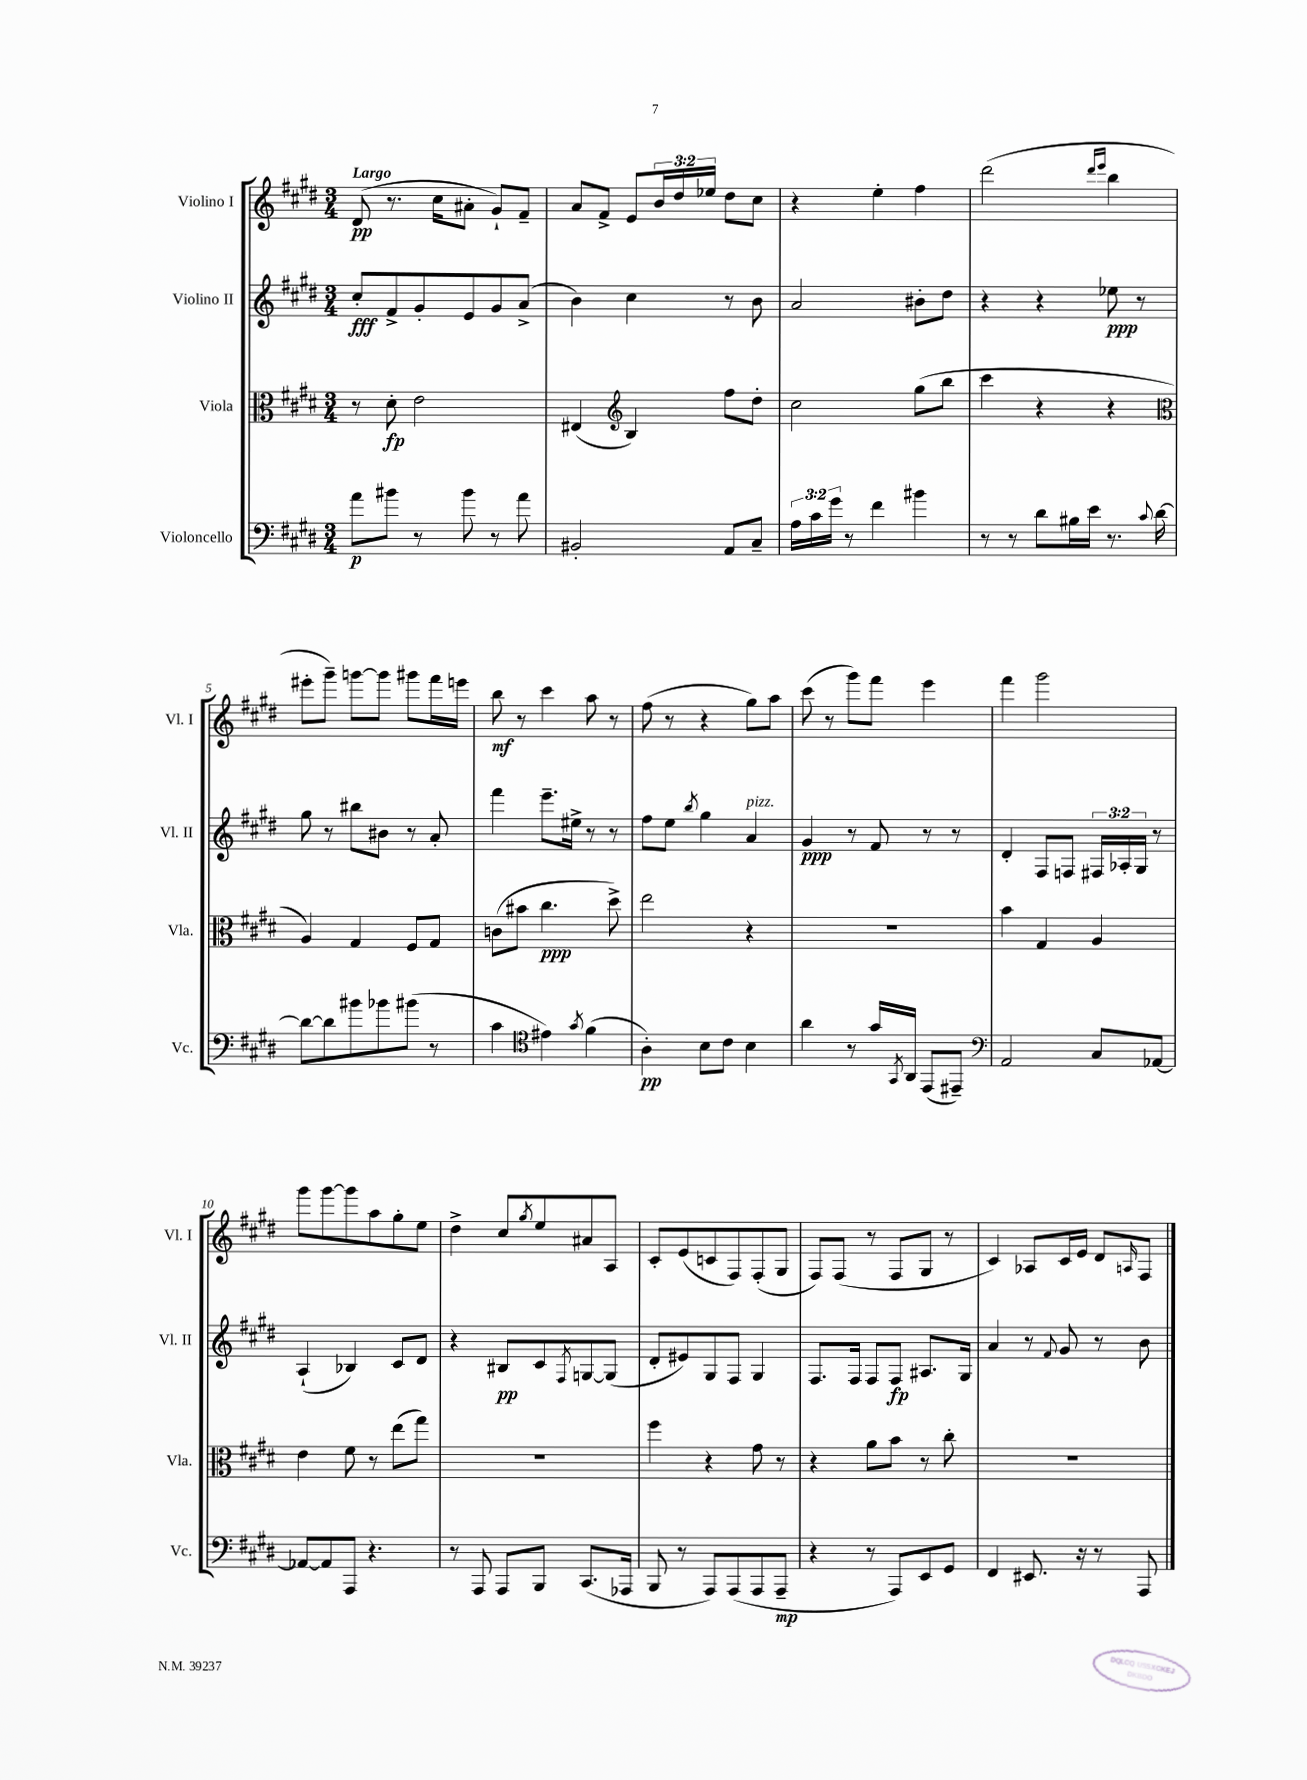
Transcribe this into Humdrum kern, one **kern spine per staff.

**kern	**dynam	**kern	**dynam	**kern	**dynam	**kern	**dynam
*part4	*part4	*part3	*part3	*part2	*part2	*part1	*part1
*staff4	*staff4	*staff3	*staff3	*staff2	*staff2	*staff1	*staff1
*I"Violoncello	*	*I"Viola	*	*I"Violino II	*	*I"Violino I	*
*I'Vc.	*	*I'Vla.	*	*I'Vl. II	*	*I'Vl. I	*
*clefF4	*	*clefC3	*	*clefG2	*	*clefG2	*
*k[f#c#g#d#]	*	*k[f#c#g#d#]	*	*k[f#c#g#d#]	*	*k[f#c#g#d#]	*
*M3/4	*	*M3/4	*	*M3/4	*	*M3/4	*
=1	=1	=1	=1	=1	=1	=1	=1
!	!	!	!	!	!	!LO:TX:a:B:t=Largo	!
8a\L	p	8r	.	8cc#'/L	fff	(8d#/	pp
8b#X\J	.	8d#'\	fp	8f#^/	.	8.r	.
8r	.	2e\	.	8g#'/	.	.	.
.	.	.	.	.	.	16cc#\KL	.
8b#\	.	.	.	8e/	.	8a#X'\J	.
8r	.	.	.	8g#/	.	8g#`/L)	.
8a\	.	.	.	(8a^/J	.	8f#~/J	.
=2	=2	=2	=2	=2	=2	=2	=2
2BB#X'/	.	(4E#X/	.	4b\)	.	8a/L	.
.	.	.	.	.	.	8f#^/J	.
*	*	*clefG2	*	*	*	*	*
.	.	4B/)	.	4cc#\	.	8e/L	.
.	.	.	.	.	.	24b/L	.
.	.	.	.	.	.	24dd#/	.
.	.	.	.	.	.	24ee-X/JJ	.
8AA/L	.	8ff#\L	.	8r	.	8dd#\L	.
8C#~/J	.	8dd#'\J	.	8b\	.	8cc#\J	.
=3	=3	=3	=3	=3	=3	=3	=3
24A\LL	.	2cc#\	.	2a/	.	4r	.
24c#\	.	.	.	.	.	.	.
24g#\JJ	.	.	.	.	.	.	.
8r	.	.	.	.	.	.	.
4f#\	.	.	.	.	.	4ee'\	.
4b#X\	.	(8gg#\L	.	8b#X'\L	.	4ff#\	.
.	.	8bb\J	.	8dd#\J	.	.	.
=4	=4	=4	=4	=4	=4	=4	=4
8r	.	4ccc#\	.	4r	.	(2ddd#\	.
8r	.	.	.	.	.	.	.
8d#\L	.	4r	.	4r	.	.	.
16B#X\L	.	.	.	.	.	.	.
16e\JJ	.	.	.	.	.	.	.
.	.	.	.	.	.	16qqddd#/LL	.
.	.	.	.	.	.	16qqeee/JJ	.
8.r	.	4r	.	8ee-X\	ppp	4bb\	.
.	.	.	.	8r	.	.	.
8qqc#/	.	.	.	.	.	.	.
[16d#\	.	.	.	.	.	.	.
!!LO:LB:g=z
=5	=5	=5	=5	=5	=5	=5	=5
*	*	*clefC3	*	*	*	*	*
8d#\L_	.	4A/)	.	8gg#\	.	8eee#X'\L	.
8d#\]	.	.	.	8r	.	8ggg#~\J)	.
8b#X\	.	4G#/	.	8bb#X\L	.	[8gggn\L	.
8b-X\	.	.	.	8b#X\J	.	8ggg\J]	.
(8b#X\J	.	8F#/L	.	8r	.	8ggg#X\L	.
8r	.	8G#/J	.	8a'/	.	16fff#\L	.
.	.	.	.	.	.	16eeen\JJ	.
=6	=6	=6	=6	=6	=6	=6	=6
4c#\	.	(8cn\L	.	4fff#\	.	8bb\	mf
.	.	8b#X\J	.	.	.	8r	.
*clefC4	*	*	*	*	*	*	*
4e#X\)	.	4.cc#\	ppp	8.eee~\L	.	4ccc#\	.
.	.	.	.	16ee#X^\Jk	.	.	.
8qg#/	.	.	.	.	.	.	.
(4f#\	.	.	.	8r	.	8aa\	.
.	.	8dd#^\)	.	8r	.	8r	.
=7	=7	=7	=7	=7	=7	=7	=7
4A'\)	pp	2ee\	.	8ff#\L	.	(8ff#\	.
.	.	.	.	8ee\J	.	8r	.
.	.	.	.	8qbb/	.	.	.
8B\L	.	.	.	4gg#\	.	4r	.
8c#\J	.	.	.	.	.	.	.
!	!	!	!	!LO:TX:a:i:t=pizz.	!	!	!
4B\	.	4r	.	4a/	.	8gg#\L)	.
.	.	.	.	.	.	8aa\J	.
=8	=8	=8	=8	=8	=8	=8	=8
4a\	.	2.r	.	4g#/	ppp	(8ccc#\	.
.	.	.	.	.	.	8r	.
8r	.	.	.	8r	.	8ggg#\L)	.
16g#/LL	.	.	.	8f#/	.	8fff#\J	.
8qGG#/	.	.	.	.	.	.	.
16AA/JJ	.	.	.	.	.	.	.
(8EE/L	.	.	.	8r	.	4eee\	.
8EE#X~/J)	.	.	.	8r	.	.	.
=9	=9	=9	=9	=9	=9	=9	=9
*clefF4	*	*	*	*	*	*	*
2AA/	.	4b\	.	4d#'/	.	4fff#\	.
.	.	4G#/	.	8F#/L	.	2ggg#\	.
.	.	.	.	8Fn/J	.	.	.
8C#/L	.	4A/	.	24F#X/LL	.	.	.
.	.	.	.	24A-X'/	.	.	.
.	.	.	.	24G#/JJ	.	.	.
[8AA-X/J	.	.	.	8r	.	.	.
!!LO:LB:g=z
=10	=10	=10	=10	=10	=10	=10	=10
8AA-X/L_	.	4e\	.	(4A`/	.	8ggg#\L	.
8AA-/]	.	.	.	.	.	[8ggg#\	.
8AAA/J	.	8f#\	.	4B-X/)	.	8ggg#\]	.
4.r	.	8r	.	.	.	8aa\	.
.	.	(8ee\L	.	8c#/L	.	8gg#'\	.
.	.	8gg#\J)	.	8d#/J	.	8ee\J	.
=11	=11	=11	=11	=11	=11	=11	=11
8r	.	2.r	.	4r	.	4dd#^\	.
8AAA/	.	.	.	.	.	.	.
8AAA/L	.	.	.	8B#X/L	pp	8cc#/L	.
.	.	.	.	.	.	8qgg#/	.
8BBB/J	.	.	.	8c#/	.	8ee/	.
.	.	.	.	8qF#/	.	.	.
(8.CC#/L	.	.	.	[8Gn/	.	8a#X/	.
.	.	.	.	(8G/J]	.	8A/J	.
16AAA-X/Jk	.	.	.	.	.	.	.
=12	=12	=12	=12	=12	=12	=12	=12
8BBB/	.	4ff#\	.	8d#'/L	.	8c#'/L	.
8r	.	.	.	8e#X/)	.	(8e/	.
8AAA/L)	.	4r	.	8G#/	.	8cn/	.
(8AAA/	.	.	.	8F#/J	.	8F#/)	.
8AAA/	.	8g#\	.	4G#/	.	(8F#'/	.
8AAA~/J	mp	8r	.	.	.	8G#/J	.
=13	=13	=13	=13	=13	=13	=13	=13
4r	.	4r	.	8.F#/L	.	8F#/L)	.
.	.	.	.	.	.	(8F#/J	.
.	.	.	.	16F#/Jk	.	.	.
8r	.	8a\L	.	8F#/L	.	8r	.
8AAA/L)	.	8b\J	.	8F#/J	fp	8F#/L	.
8EE/	.	8r	.	8.A#X/L	.	8G#/J	.
8GG#/J	.	8cc#'\	.	.	.	8r	.
.	.	.	.	16G#/Jk	.	.	.
=14	=14	=14	=14	=14	=14	=14	=14
4FF#/	.	2.r	.	4a/	.	4c#/)	.
8.EE#X/	.	.	.	8r	.	8A-X/L	.
.	.	.	.	8qqf#/	.	.	.
.	.	.	.	8g#/	.	16c#/L	.
16r	.	.	.	.	.	16e/JJ	.
8r	.	.	.	8r	.	8d#/L	.
.	.	.	.	.	.	16qqAn/	.
8AAA/	.	.	.	8b\	.	8F#/J	.
==	==	==	==	==	==	==	==
*-	*-	*-	*-	*-	*-	*-	*-
